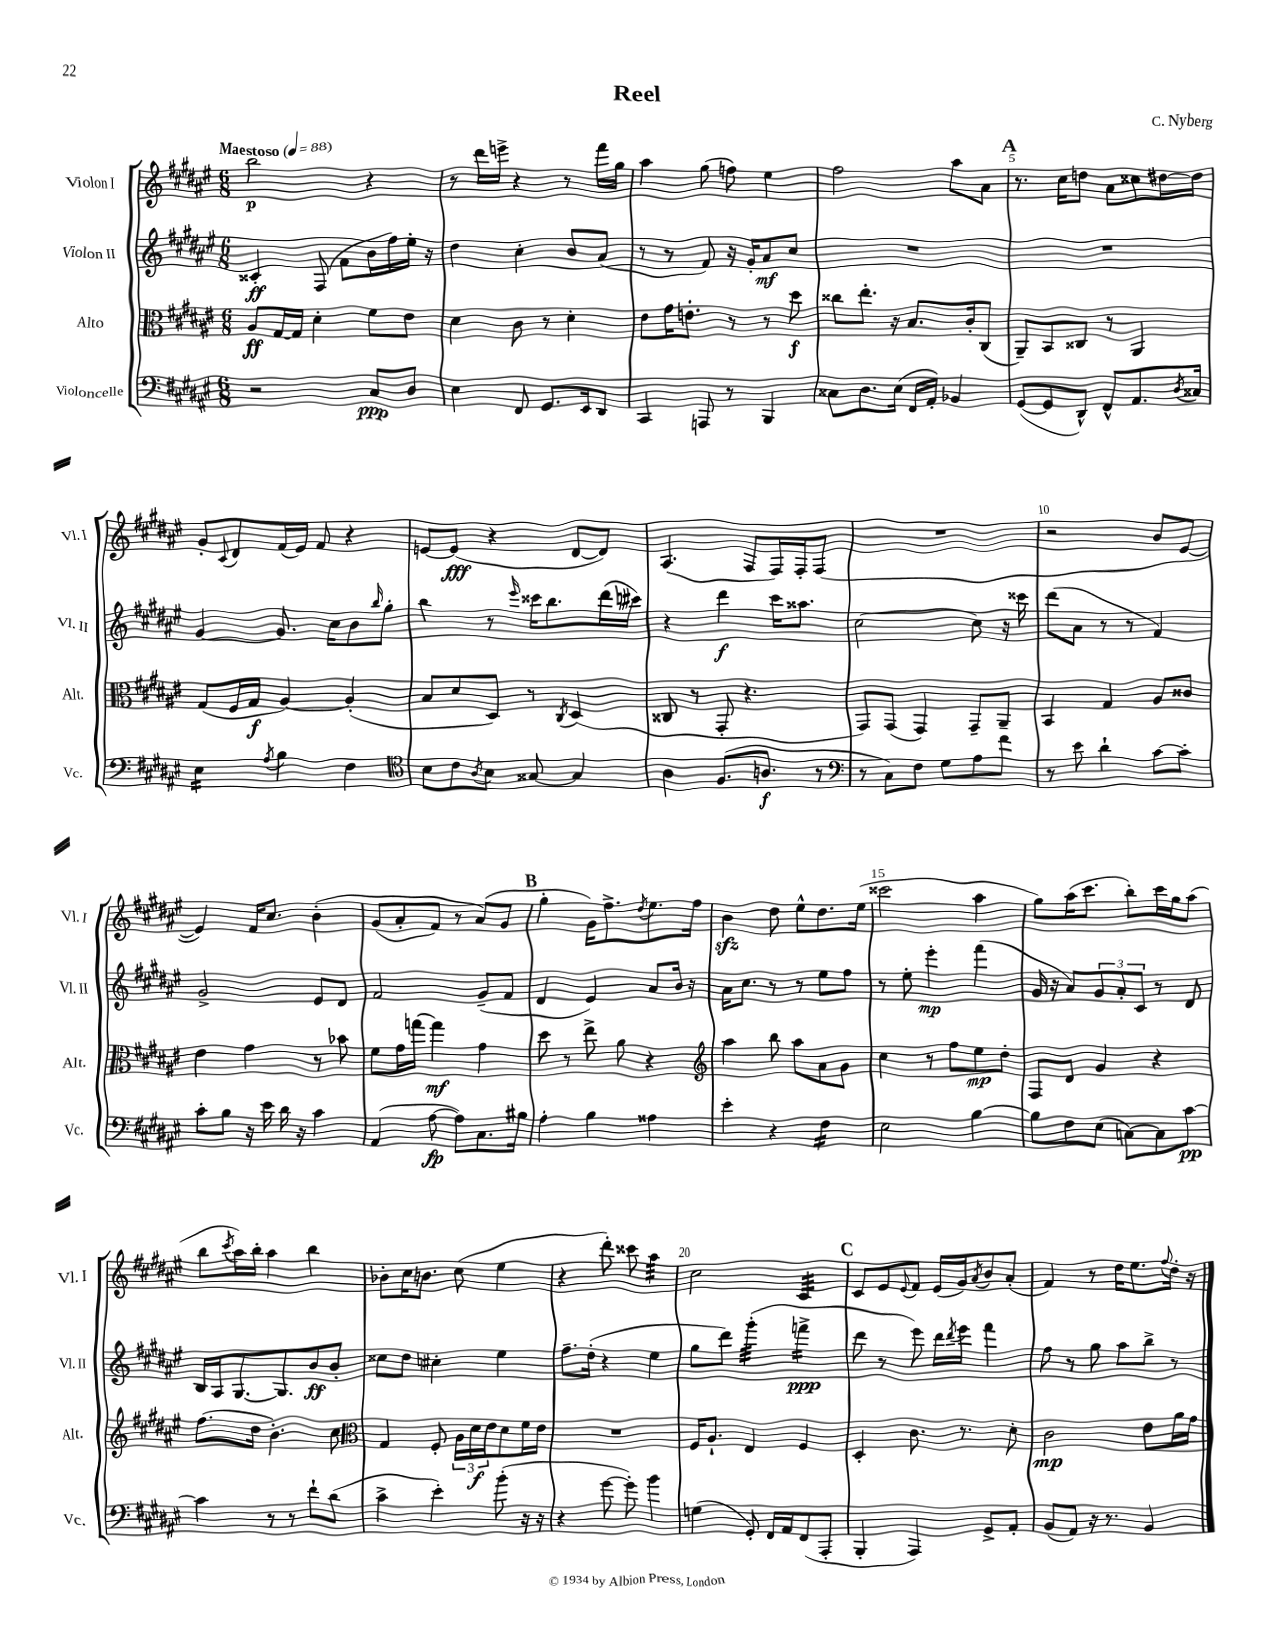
\header { title = "Reel" composer = "C. Nyberg" }
<<
\new StaffGroup <<
\new Staff = "s0" \with { instrumentName = "Violon I" shortInstrumentName = "Vl. I" } {
    \clef treble \key fis \major \numericTimeSignature \time 6/8 \tempo "Maestoso" 4 = 88
    b''2\p r4 |
    r8 dis'''16 e'''16-> r4 r8 fis'''16 gis''16 |
    ais''4 gis''8( f''8) eis''4 |
    fis''2 ais''8 ais'8 |
    \mark \markup { \bold "A" } r8. cis''16 d''8 ais'8 cisis''8 dis''16~ dis''16 |
    gis'8-. \appoggiatura { cis'8 } dis'8 fis'16( eis'16) fis'8 r4 |
    e'8~ e'8\fff( r4 dis'8~ dis'8) |
    ais4.( fis8 fis16) fis16-. fis8( |
    R2. |
    r2 b'8 eis'8~ |
    eis'4) fis'16 cis''8. b'4-.\( |
    gis'8( ais'8-. fis'8) r8 ais'8(\) gis'8 |
    \mark \markup { \bold "B" } gis''4-. gis'16) fis''8.-> \acciaccatura { dis''8 } eis''8. fis''16 |
    b'4\sfz dis''8 eis''8-^ dis''8. eis''16( |
    cisis'''2 ais''4 |
    gis''8) ais''16( cis'''8. b''8-.) cis'''16 gis''16 ais''8( |
    b''8 \acciaccatura { cis'''8 } ais''16) b''16-. ais''4 b''4 |
    bes'8-. cis''16 b'8. cis''8( eis''4 |
    r4 dis'''8-.) cisis'''8 ais''4:32 |
    cis''2 cis'4:32 |
    \mark \markup { \bold "C" } cis'8 eis'8 \appoggiatura { eis'8 } fis'8 eis'16( gis'16) \acciaccatura { ais'8 } b'8 ais'8-.( |
    fis'4) r8 dis''16 eis''8. \appoggiatura { fis''8 } dis''16-. r16 \bar "|." |
}
\new Staff = "s1" \with { instrumentName = "Violon II" shortInstrumentName = "Vl. II" } {
    \clef treble \key fis \major \numericTimeSignature \time 6/8
    cisis'4-.\ff fis8( fis'8 b'16 fis''16) eis''16-. r16 |
    dis''4 cis''4-. b'8 ais'8( |
    r8 r8 fis'8) r16 gis'16-. ais'8\mf cis''8 |
    R2. |
    \mark \markup { \bold "A" } R2. |
    gis'4~ gis'8. cis''16 b'8 \grace { b''16 } gis''8-. |
    b''4 r8 \grace { eis'''16 } cisis'''16 b''8. dis'''16( cis'''16) |
    r4 dis'''4\f cis'''16 aisis''8. |
    cis''2~ cis''8 r16 cisis'''16 |
    dis'''8( ais'8 r8 r8 fis'4) |
    gis'2-> eis'8 dis'8 |
    fis'2 gis'8--( fis'8 |
    \mark \markup { \bold "B" } dis'4 eis'4) ais'8 b'16 r16 |
    ais'16 cis''8. r8 r8 eis''8 fis''8 |
    r8 eis''8-. eis'''4-.\mp fis'''4( |
    gis'16 r16 ais'8) \tuplet 3/2 { gis'8 ais'8-. cis'8 } r8 dis'8 |
    b16 ais16 gis8.~ gis8. b'8\ff b'8-. |
    cisis''8 dis''8 cis''4-. eis''4 |
    fis''8.-- dis''16-.( r4 eis''4 |
    gis''8 dis'''8) gis'''4:32-.( f'''4:16->\ppp |
    \mark \markup { \bold "C" } dis'''8 r8 eis'''8) dis'''16 \acciaccatura { dis'''8 } eis'''16 fis'''4 |
    fis''8 r8 gis''8 ais''8 b''8-> r8 \bar "|." |
}
\new Staff = "s2" \with { instrumentName = "Alto" shortInstrumentName = "Alt." } {
    \clef alto \key fis \major \numericTimeSignature \time 6/8
    ais8\ff gis16~ gis16 dis'4-. fis'8 eis'8 |
    dis'4 cis'8 r8 dis'4-. |
    eis'8 gis'16 e'8.-. r8 r8 dis''8\f |
    cisis''8 eis''8.-. r16 b8. cis'16-. cis8( |
    \mark \markup { \bold "A" } ais,8--) b,8 cisis8 r8 ais,4 |
    gis8( fis16 gis16\f ais4~) ais4-.( |
    b8 dis'8 dis8) r8 \acciaccatura { cis8 } dis4( |
    cisis8 r8 gis,8-. r4. |
    gis,8) gis,8( gis,4) gis,8-- ais,8-- |
    b,4 gis4 ais8 cisis'8 |
    eis'4 gis'4 r8 bes'8 |
    fis'8 gis'16 g''16~ g''4\mf gis'4 |
    \mark \markup { \bold "B" } dis''8 r8 eis''8-> ais'8 r4 |
    \clef treble ais''4 b''8 ais''8 ais'8 gis'8 |
    cis''4 r8 fis''8 eis''8\mp dis''8-. |
    fis8 dis'8 gis'4 r4 |
    fis''8.( dis''16 b'4.-.) cis''8 |
    \clef alto gis4 fis8-. \tuplet 3/2 { ais16 dis'16\f eis'16 } dis'8 fis'16 eis'16 |
    R2. |
    fis16 ais8.-! eis4 fis4 |
    \mark \markup { \bold "C" } dis4-. cis'8. r8. dis'8-. |
    cis'2\mp eis'8 ais'16 gis'16 \bar "|." |
}
\new Staff = "s3" \with { instrumentName = "Violoncelle" shortInstrumentName = "Vc." } {
    \clef bass \key fis \major \numericTimeSignature \time 6/8
    r2 cis8\ppp dis8 |
    eis4 fis,8 gis,8. eis,16 dis,8 |
    cis,4 a,,8 r8 b,,4 |
    cisis8 dis8. eis16( fis,16 ais,16-.) bes,4 |
    \mark \markup { \bold "A" } gis,8~( gis,8 dis,8-^) fis,8-^ ais,8. \acciaccatura { dis8 } cisis16 |
    eis4:16 \acciaccatura { ais8 } b4 fis4 |
    \clef tenor b8 cis'8 \acciaccatura { ais8 } b8 gisis8~ gisis4 |
    ais4 fis8.( a8.\f r8 |
    \clef bass r8 cis8) fis8 gis8 ais8 fis'8 |
    r8 eis'8 dis'4-! cis'8~ cis'8-. |
    cis'8-. b8 r16 eis'16 dis'16 r16 cis'4 |
    ais,4( ais8~\fp ais8) cis8. bis16 |
    \mark \markup { \bold "B" } ais4-. b4 aisis4 |
    eis'4-. r4 fis4:16 |
    eis2 b4~ |
    b8 fis8 eis8( c8~) c8 cis'8~\pp |
    cis'4 r8 r8 fis'8-! dis'8( |
    cis'4-> eis'4-.) b'8-.( r16 r16 |
    r4 gis'8~ gis'8-.) b'4 |
    g4( gis,8-.) fis,16 ais,16 fis,8( ais,,8-. |
    \mark \markup { \bold "C" } b,,4-. ais,,4) gis,8-> ais,8-. |
    b,8( ais,8) r16 r8. b,4 \bar "|." |
}
>>
>>
\layout { \context { \Score \override BarNumber.break-visibility = ##(#f #t #t) barNumberVisibility = #(every-nth-bar-number-visible 5) } }
